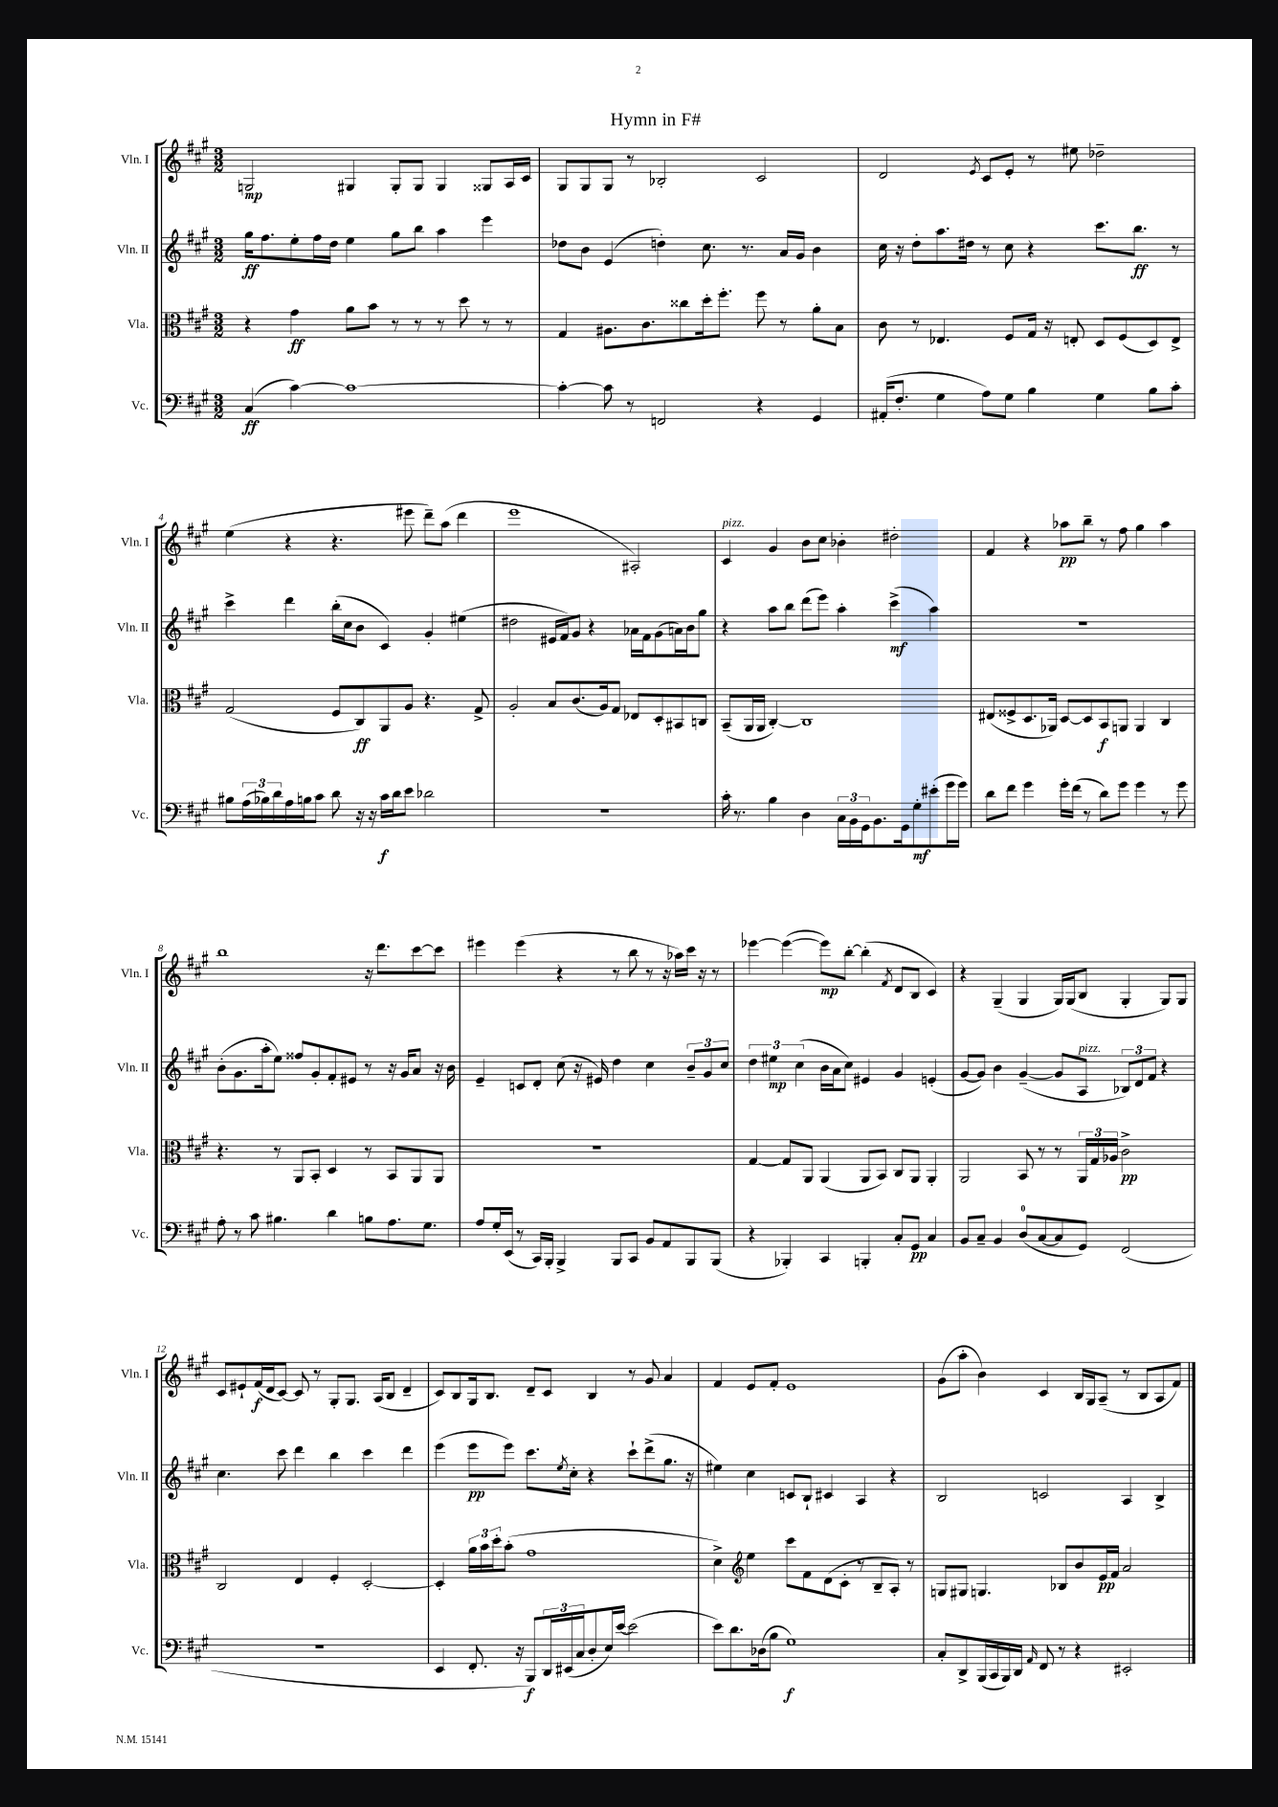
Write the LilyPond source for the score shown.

\header { title = "Hymn in F#" }
<<
\new StaffGroup <<
\new Staff = "s0" \with { instrumentName = "Vln. I" shortInstrumentName = "Vln. I" } {
    \clef treble \key a \major \numericTimeSignature \time 3/2
    g2\mp gis4 gis8-. gis8 gis4 gisis8 a16 cis'16 |
    gis8 gis8 gis8 r8 bes2-. cis'2 |
    d'2 \acciaccatura { e'8 } cis'8 e'8-. r8 eis''8 des''2-- |
    e''4( r4 r4. eis'''8 d'''8--) a''8( d'''4 |
    e'''1 ais2-.) |
    cis'4^\markup { \italic "pizz." } gis'4 b'8 cis''8 bes'4-. dis''2-. |
    fis'4 r4 aes''8\pp b''8-- r8 fis''8 gis''4 aes''4 |
    b''1 r16 d'''8. cis'''8~ cis'''8 |
    eis'''4 eis'''4( r4 r8 b''8 r8 r16 aes''16) cis'''16 r16 r8 |
    ees'''4~ ees'''4~( ees'''8\mp) b''8~-. b''4-.( \acciaccatura { fis'8 } d'8 b8 cis'4) |
    r4 gis4--( gis4 gis16) gis16( b8 gis4-. gis8) gis8 |
    cis'8 eis'8-! fis'16\f( d'16 cis'8~) cis'8 r8 gis8-. gis8. a16( b8 d'4-- |
    cis'8) b8 gis16 b8. d'8-- cis'8 b4 r8 gis'8 a'4 |
    fis'4 e'8 fis'8-. e'1 |
    gis'8( a''8-. b'4) cis'4 b16 gis16 a8--( r8 b8 a8 fis'8) \bar "|." |
}
\new Staff = "s1" \with { instrumentName = "Vln. II" shortInstrumentName = "Vln. II" } {
    \clef treble \key a \major \numericTimeSignature \time 3/2
    gis''16\ff fis''8. e''8-. fis''16 d''16 e''4 gis''8 b''8 a''4 e'''4 |
    des''8 b'8 e'4( d''4-.) cis''8. r8. a'16 gis'16 b'4 |
    cis''16 r16 d''8-. a''8. dis''16 r8 cis''8 r4 cis'''8. b''8.\ff r8 |
    cis'''4-> d'''4 b''16-.( cis''16 b'8 cis'4) gis'4-. eis''4( |
    dis''2 eis'16 fis'16) gis'8 r4 aes'16 fis'16 gis'8( a'16) b'16 gis''8 |
    r4 a''8 b''8 d'''8( e'''8) a''4-. cis'''4->\mf( a''4) |
    R1. |
    b'8-.( gis'8. a''16-. e''8) fisis''8 gis'8-. fis'8-. eis'8 r8 r16 gis'16 a'8 r16 b'16 |
    e'4-- c'8 d'8-. cis''8( r16 eis'16) d''4 cis''4 \tuplet 3/2 { b'8-- gis'8 cis''8 } |
    \tuplet 3/2 { d''4 eis''4\mp cis''4( } b'16 a'16 cis''8) eis'4 gis'4 e'4-.( |
    gis'8~ gis'8) b'4 gis'4~--( gis'8 a8^\markup { \italic "pizz." } \tuplet 3/2 { bes8) d'8 fis'8 } r4 |
    cis''4. cis'''8 d'''4 b''4 cis'''4 d'''4 |
    e'''4( e'''8\pp e'''8) cis'''8. \acciaccatura { e''8 } cis''16-. r4 cis'''8-! d'''8->( gis''8. r16 |
    eis''4) cis''4 c'8 b8-! cis'4 a4 r4 |
    b2 c'2 a4 b4-> \bar "|." |
}
\new Staff = "s2" \with { instrumentName = "Vla." shortInstrumentName = "Vla." } {
    \clef alto \key a \major \numericTimeSignature \time 3/2
    r4 gis'4\ff a'8 b'8 r8 r8 r8 d''8 r8 r8 |
    gis4 ais8. cis'8. cisis''8 d''16-. fis''8.-. fis''8 r8 a'8-. b8 |
    cis'8 r8 ees4. fis8 gis16 r16 e8-. d8 fis8( d8) e8-> |
    gis2( fis8 cis8\ff) a,8 a8 r4. gis8-> |
    a2-. b8 cis'8.( a16) gis8 ees8 d8-. bis,8 c8 |
    b,8--( a,16 a,16 cis4~-.) cis1 |
    eis8( fisis8-> d8. aes,16) d8~ d8 b,8\f a,8 a,4 cis4 |
    r4. r8 a,8 b,8-. d4 r8 b,8 a,8 a,8 |
    R1. |
    gis4~ gis8 a,8 a,4( a,8 b,8) cis8 a,8 a,4-. |
    a,2 b,8 r8 r8 \tuplet 3/2 { a,16 gis16 aes16 } cis'2->\pp |
    cis2 e4 fis4-. d2~-. |
    d4-. \tuplet 3/2 { a'16 b'16 d''16-. } b'8-.( gis'1 |
    d'4->) \clef treble e''4 cis'''8 fis'8 d'8( cis'8-. r8 b8-- a8-.) r8 |
    g8 gis8 g4. bes8 b'8 e'16\pp fis'16 a'2 \bar "|." |
}
\new Staff = "s3" \with { instrumentName = "Vc." shortInstrumentName = "Vc." } {
    \clef bass \key a \major \numericTimeSignature \time 3/2
    cis4\ff( cis'4~) cis'1~ |
    cis'4~-. cis'8 r8 f,2 r4 gis,4 |
    ais,16-.( fis8.-. gis4 a8) gis8 b4 gis4 b8 cis'8-. |
    bis8 \tuplet 3/2 { a16( bes16) d'16 } a16 b16 cis'8 d'8 r16 r16 cis'16\f d'16 e'8 des'2 |
    R1. |
    cis'16-. r8. b4 d4 \tuplet 3/2 { cis16 b,16 gis,16 } b,8. gis,16 gis8-.\mf eis'8-.( gis'16 gis'16) |
    d'8 fis'8 gis'4 gis'16-. fis'16( r8 d'8) gis'8 gis'4 r8 gis'8 |
    a8-. r8 cis'8 bis4. d'4 b8 a8. gis8. |
    a8 gis16-. e,16( r8 cis,16) b,,16-. b,,4-> b,,8 cis,8 b,8 a,8 b,,8 b,,8( |
    r4 bes,,4-.) cis,4 b,,4-. cis8-. gis,8\pp cis4 |
    b,8 cis8-- b,4 d8-0( cis8~ cis8 gis,8) fis,2( |
    R1. |
    e,4 fis,8.-. r16 b,,8\f) \tuplet 3/2 { d,16 eis,16( cis16 } d8-. e16) e'16~ e'2( |
    e'8) d'8. des16( b8 gis1\f) |
    cis8-. d,8-> b,,16( cis,16 b,,16) d,16 \grace { a,16 } fis,8 r8 r4 eis,2-. \bar "|." |
}
>>
>>
